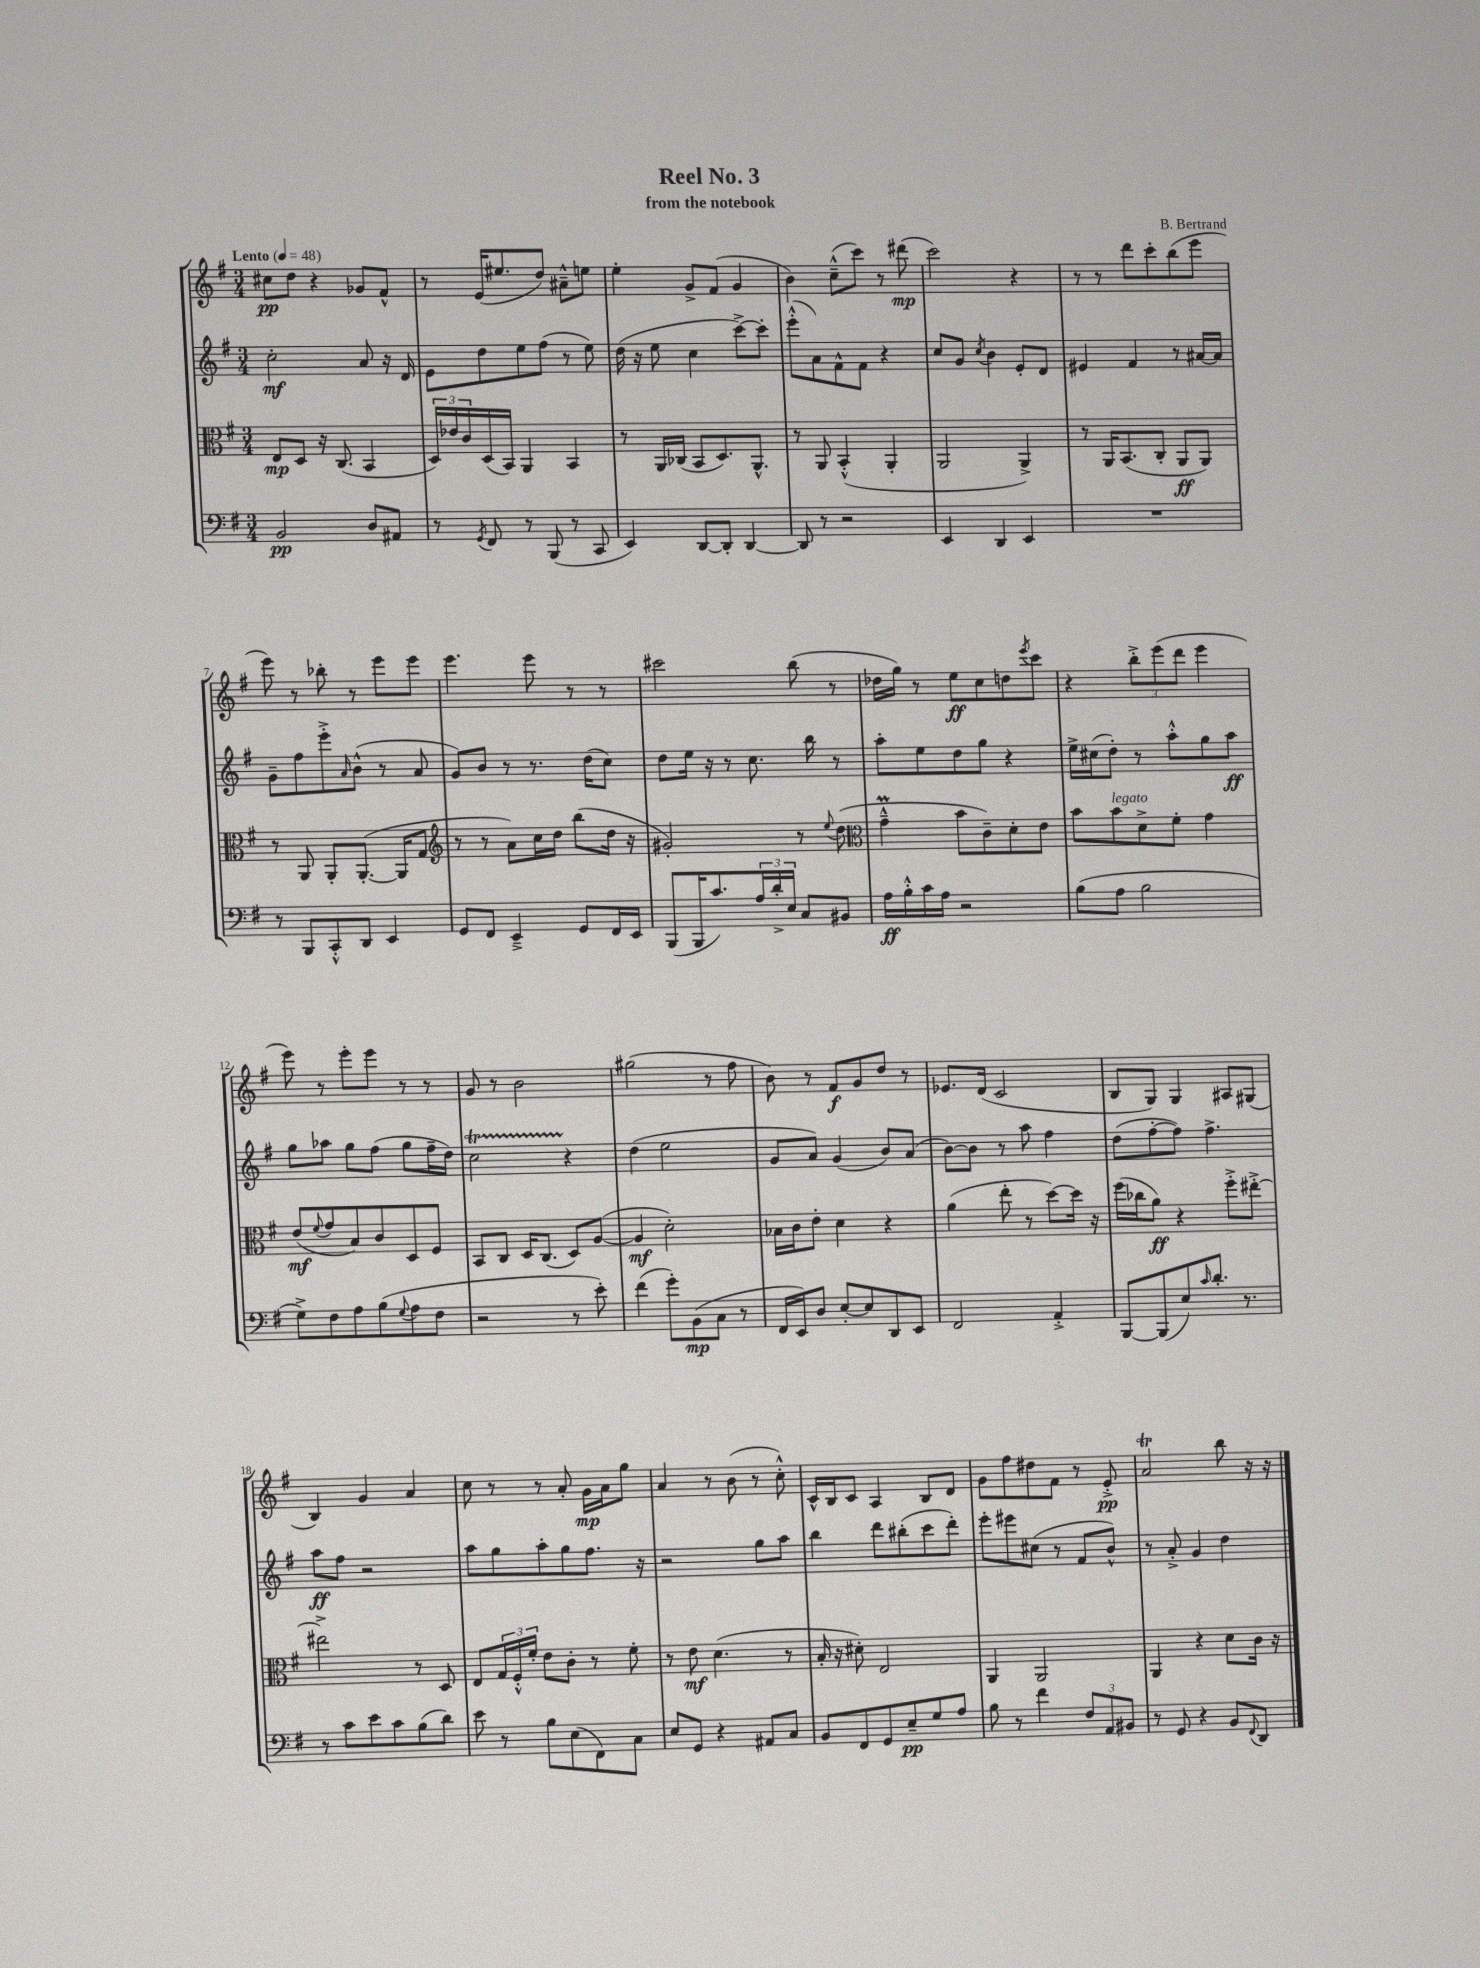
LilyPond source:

\header { title = "Reel No. 3" composer = "B. Bertrand" subtitle = "from the notebook" }
<<
\new StaffGroup <<
\new Staff = "s0" {
    \clef treble \key g \major \numericTimeSignature \time 3/4 \tempo "Lento" 4 = 48
    cis''8\pp d''8 r4 ges'8 fis'8-^ |
    r8 e'16( eis''8. d''8) ais'8---^ e''8 |
    e''4-. g'8-> fis'8( g'4 |
    b'4) c''8---^( c'''8) r8 dis'''8\mp( |
    c'''2) r4 |
    r8 r8 d'''8 c'''8-. b''8( e'''8 |
    e'''8) r8 bes''8-. r8 e'''8 e'''8 |
    e'''4. e'''8 r8 r8 |
    cis'''2 b''8( r8 |
    des''16 g''16) r8 e''8\ff c''8 d''8 \acciaccatura { e'''8 } c'''8 |
    r4 \tuplet 3/2 { b''8-.-> e'''8( d'''8 } e'''4 |
    e'''8) r8 e'''8-. e'''8 r8 r8 |
    g'8 r8 b'2 |
    gis''2( r8 fis''8 |
    b'8) r8 fis'8\f g'8 d''8 r8 |
    ees'8. d'16( c'2 |
    b8 g8) g4 ais8 gis8( |
    b4) g'4 a'4 |
    c''8 r8 r8 a'8-. g'16\mp a'16 g''8 |
    a'4 r8 b'8( r8 c''8-.-^) |
    c'16-^ b16 c'8 a4 b8 d'8 |
    g'8 fis''8 dis''8 fis'8 r8 e'8-.->\pp |
    a'2\trill b''8 r16 r16 \bar "|." |
}
\new Staff = "s1" {
    \clef treble \key g \major \numericTimeSignature \time 3/4
    c''2-.\mf a'8 r16 d'16 |
    e'8 d''8 e''8 fis''8( r8 e''8) |
    d''16( r16 e''8 c''4 c'''8~->) c'''8-. |
    e'''8-.-^( a'8) fis'8-^ fis'8 r4 |
    c''8 g'8 \acciaccatura { c''8 } b'4 e'8-. d'8 |
    eis'4 fis'4 r8 ais'16~ ais'16 |
    g'8-- fis''8 e'''8-.-> \grace { a'16 } b'8-^( r8 a'8 |
    g'8) b'8 r8 r8. d''16( c''8) |
    d''8 e''16 r16 r8 c''8. b''16 r8 |
    a''8-. e''8 d''8 g''8 r4 |
    e''16-> cis''16( d''8-.) r8 a''8-.-^ g''8 a''8\ff |
    g''8 aes''8 g''8 fis''8( g''8 fis''16-- d''16) |
    c''2\startTrillSpan r4\stopTrillSpan |
    d''4( e''2 |
    g'8 a'8) g'4( b'8) a'8( |
    b'8~) b'8 r8 a''8 fis''4 |
    d''8( fis''8~-. fis''8) fis''4.-> |
    a''8\ff fis''8 r2 |
    a''8 g''8 a''8-. g''8 fis''8. r16 |
    r2 g''8 a''8 |
    b''4 d'''8 bis''8-.( c'''8 d'''8-.) |
    e'''8-. eis'''8 cis''8( r8 fis'8 b'8-^) |
    r8 a'8-.-> g'4 d''4 \bar "|." |
}
\new Staff = "s2" {
    \clef alto \key g \major \numericTimeSignature \time 3/4
    e8\mp d8 r16 c8.( b,4 |
    \tuplet 3/2 { d16) ees'16 c'16 } d16( b,16) a,4 b,4 |
    r8 a,16 ces16( b,8 d8.) a,8.-^ |
    r8 a,8 b,4-.-^( a,4-. |
    a,2 a,4->) |
    r8 a,16 b,8.( c8-. a,8\ff a,8) |
    r8 a,8 a,8-. a,8.~-.( a,16 g8 |
    \clef treble r8 r8 a'8) c''16 d''16 b''8( d''16 r16 |
    gis'2-.) r8 \appoggiatura { e''8 } d''8( |
    \clef alto g'4---^\prall b'8 c'8--) d'8-. e'8 |
    b'8 b'8^\markup { \italic "legato" } d'8-> fis'8-. g'4 |
    e'8\mf( \appoggiatura { fis'8 } g'8 b8) c'8 d8 fis8 |
    b,8 c8 d16 c8.( d8) a8~( |
    a4\mf d'2-.) |
    bes16 c'16 e'8-. d'4 r4 |
    a'4( e''8-. r8 d''8~) d''16 r16 |
    fis''16( ces''16 a'8\ff) r4 fis''8-.-> eis''8~-.-> |
    eis''2-> r8 d8 |
    e8 \tuplet 3/2 { g16 fis16-.-^ fis'16-. } e'8 c'8-. r8 fis'8-. |
    r8 e'8\mf d'4.( r8 |
    b16-. r16 dis'8-.) e2 |
    a,4 a,2 |
    a,4 r4 d'8 c'16 r16 \bar "|." |
}
\new Staff = "s3" {
    \clef bass \key g \major \numericTimeSignature \time 3/4
    b,2\pp d8 ais,8 |
    r8 \acciaccatura { g,8 } fis,8 r8 b,,8( r8 c,8 |
    e,4) d,8~ d,8-. d,4~ |
    d,8 r8 r2 |
    e,4 d,4 e,4 |
    R2. |
    r8 b,,8 c,8-.-^ d,8 e,4 |
    g,8 fis,8 e,4---> g,8 fis,16 e,16 |
    b,,8( b,,16 c'8.) \tuplet 3/2 { a16 d'16-.-> e16 } c8 bis,8 |
    a16\ff b16-.-^ c'16 a16 r2 |
    b8( a8 b2 |
    g8->) fis8 a8 b8( \appoggiatura { g8 } a8 fis8 |
    r2 r8 e'8-.) |
    fis'4( g'8-.) b,8\mp( c8 r8 |
    fis,16 e,16) d8 e8~-. e8 d,8 e,8 |
    fis,2 a,4-.-> |
    b,,8~ b,,8( e8) \grace { c'16 } d'8.-. r8. |
    r8 c'8 e'8 c'8 b8( d'8) |
    e'8 r8 b8 e8( fis,8) c8 |
    e8 g,8 r4 ais,8 c8 |
    b,8 fis,8 g,8 e8--\pp g8 a8 |
    b8 r8 fis'4 \tuplet 3/2 { fis8 a,8 bis,8 } |
    r8 g,8 r4 b,8 \appoggiatura { fis,8 } d,8 \bar "|." |
}
>>
>>
